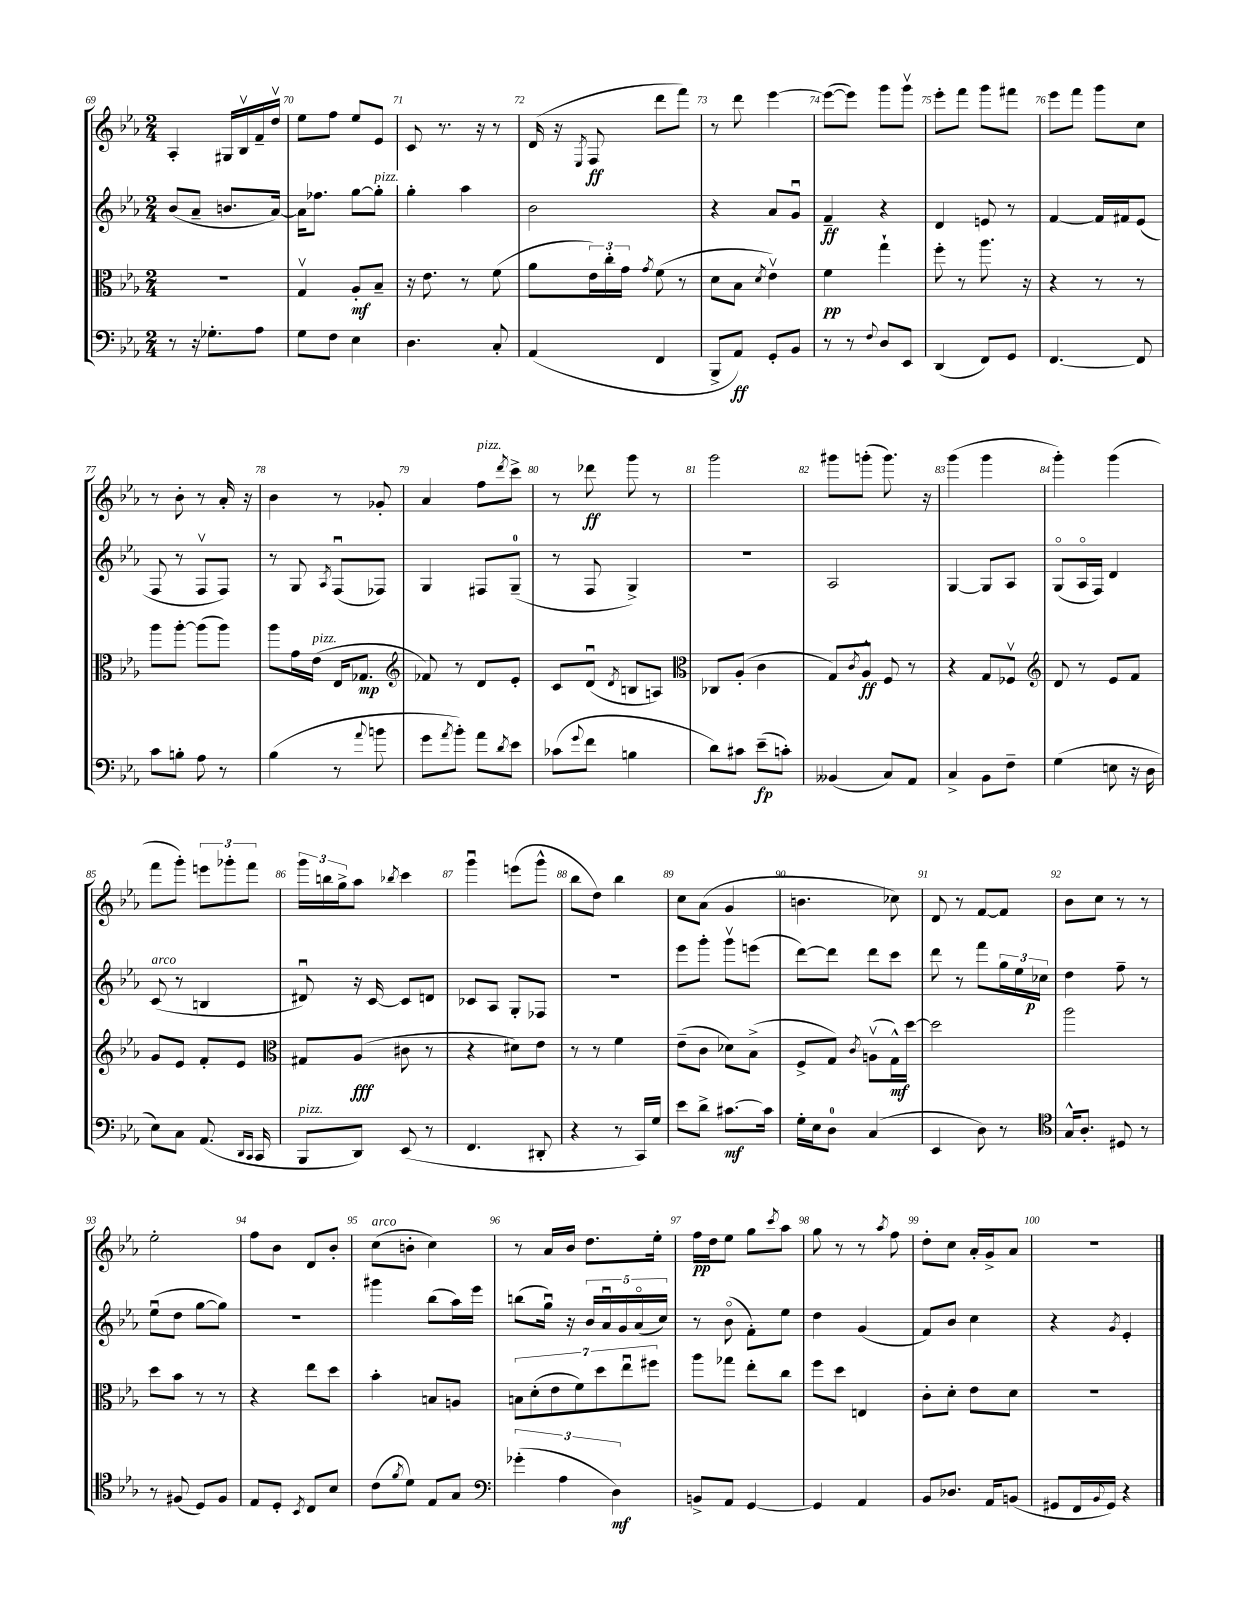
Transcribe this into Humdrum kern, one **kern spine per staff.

**kern	**dynam	**kern	**dynam	**kern	**dynam	**kern	**dynam
*part4	*part4	*part3	*part3	*part2	*part2	*part1	*part1
*staff4	*staff4	*staff3	*staff3	*staff2	*staff2	*staff1	*staff1
*clefF4	*	*clefC3	*	*clefG2	*	*clefG2	*
*k[b-e-a-]	*	*k[b-e-a-]	*	*k[b-e-a-]	*	*k[b-e-a-]	*
*M2/4	*	*M2/4	*	*M2/4	*	*M2/4	*
=69	=69	=69	=69	=69	=69	=69	=69
8r	.	2r	.	(8b-/L	.	4A-'/	.
16r	.	.	.	8a-~/J	.	.	.
8.G-X'\L	.	.	.	.	.	.	.
.	.	.	.	8.bn/L	.	16G#X/LL	.
.	.	.	.	.	.	16B-v/	.
8A-\J	.	.	.	.	.	16f~/	.
.	.	.	.	[16a-/Jk)	.	16ddv/JJ	.
=70	=70	=70	=70	=70	=70	=70	=70
8G\L	.	4Gv/	.	16a-\KL]	.	8ee-\L	.
.	.	.	.	8.ff-X\J	.	.	.
8F\J	.	.	.	.	.	8ff\J	.
4E-\	.	8A-'/L	mf	[8gg\L	.	8ee-/L	.
!	!	!	!	!LO:TX:a:i:t=pizz.	!	!	!
.	.	8B-~/J	.	8gg'\J]	.	8e-/J	.
=71	=71	=71	=71	=71	=71	=71	=71
4.D\	.	16r	.	4gg'\	.	8c/	.
.	.	8.e-\	.	.	.	.	.
.	.	.	.	.	.	8.r	.
.	.	8r	.	4aa-\	.	.	.
.	.	.	.	.	.	16r	.
8C'/	.	(8f\	.	.	.	8r	.
=72	=72	=72	=72	=72	=72	=72	=72
(4AA-/	.	8a-\L	.	2b-\	.	(16d/	.
.	.	.	.	.	.	16r	.
.	.	.	.	.	.	8qE-/	.
.	.	24e-\L)	.	.	.	8F/	ff
.	.	24cc'\	.	.	.	.	.
.	.	24g\JJ	.	.	.	.	.
.	.	8qg/	.	.	.	.	.
4FF/	.	(8f\	.	.	.	8ddd\L	.
.	.	8r	.	.	.	8fff\J)	.
=73	=73	=73	=73	=73	=73	=73	=73
8BBB-^/L	.	8d\L	.	4r	.	8r	.
8AA-/J)	ff	8B-\J	.	.	.	8ddd\	.
.	.	8qd/	.	.	.	.	.
8GG'/L	.	4e-v\)	.	8a-/L	.	[4eee-\	.
8BB-/J	.	.	.	8gu/J	.	.	.
=74	=74	=74	=74	=74	=74	=74	=74
8r	.	4f\	pp	4f~/	ff	(8eee-\L_	.
8r	.	.	.	.	.	8eee-\J])	.
8qqF/	.	.	.	.	.	.	.
8D/L	.	4gg`\	.	4r	.	8ggg\L	.
8EE-/J	.	.	.	.	.	8gggv\J	.
=75	=75	=75	=75	=75	=75	=75	=75
(4DD/	.	8ff'\	.	4d/	.	8eee-'\L	.
.	.	8r	.	.	.	8fff\J	.
8FF/L)	.	8.aa-\	.	8en/	.	8ggg\L	.
8GG/J	.	.	.	8r	.	8fff#X\J	.
.	.	16r	.	.	.	.	.
=76	=76	=76	=76	=76	=76	=76	=76
[4.FF/	.	4r	.	[4f/	.	8eee-\L	.
.	.	.	.	.	.	8fff\J	.
.	.	8r	.	16f/LL]	.	8ggg\L	.
.	.	.	.	16f#X/J	.	.	.
8FF/]	.	8r	.	(8e-/J	.	8cc\J	.
!!LO:LB:g=z
=77	=77	=77	=77	=77	=77	=77	=77
8c\L	.	8aa-\L	.	8F/	.	8r	.
8Bn'\J	.	[8aa-'\J	.	8r	.	8b-'\	.
8A-\	.	(8aa-\L]	.	8Fv/L	.	8r	.
8r	.	8aa-\J)	.	8F/J)	.	16a-'/	.
.	.	.	.	.	.	16r	.
=78	=78	=78	=78	=78	=78	=78	=78
(4B-\	.	8aa-\L	.	8r	.	4b-\	.
.	.	16g\L	.	8G/	.	.	.
!	!	!LO:TX:a:i:t=pizz.	!	!	!	!	!
.	.	(16e-\JJ	.	.	.	.	.
.	.	.	.	8qA-/	.	.	.
8r	.	16E-/KL	.	(8Fu/L	.	8r	.
.	.	8.G-X/J	mp	.	.	.	.
8qqa-/	.	.	.	.	.	.	.
8bn\	.	.	.	8F-X/J)	.	8g-X'/	.
=79	=79	=79	=79	=79	=79	=79	=79
*	*	*clefG2	*	*	*	*	*
8g\L	.	8f-X/)	.	4G/	.	4a-/	.
8qa-/	.	.	.	.	.	.	.
8b-'\J)	.	8r	.	.	.	.	.
!	!	!	!	!	!	!LO:TX:a:i:t=pizz.	!
8a-\L	.	8d/L	.	8F#X/L	.	8ff\L	.
8qd/	.	.	.	.	.	8qddd/	.
8e-\J	.	8e-'/J	.	(8G~/J	.	8ccc^\J	.
=80	=80	=80	=80	=80	=80	=80	=80
(8c-X\L	.	8c/L	.	8r	.	8r	.
8qqg/	.	.	.	.	.	.	.
8f\J	.	(8du/J	.	8F/	.	8ddd-X\	ff
.	.	8qd/	.	.	.	.	.
4Bn\	.	8Bn/L	.	4G^/)	.	8ggg\	.
.	.	8An/J)	.	.	.	8r	.
=81	=81	=81	=81	=81	=81	=81	=81
*	*	*clefC3	*	*	*	*	*
8d\L)	.	8C-X/L	.	2r	.	2ggg\	.
8c#X\J	.	(8A-'/J	.	.	.	.	.
(8e-~\L	fp	4c\	.	.	.	.	.
8cn'\J)	.	.	.	.	.	.	.
=82	=82	=82	=82	=82	=82	=82	=82
(4BB--X/	.	8G/L)	.	2A-/	.	8ggg#X\L	.
.	.	8qc/	.	.	.	.	.
.	.	8A-^^/J	ff	.	.	(8gggn'\J	.
8C/L)	.	8F/	.	.	.	8.ggg\)	.
8AA-/J	.	8r	.	.	.	.	.
.	.	.	.	.	.	16r	.
=83	=83	=83	=83	=83	=83	=83	=83
4C^/	.	4r	.	[4G/	.	(4ggg\	.
8BB-\L	.	8G/L	.	8G/L]	.	4ggg\	.
8F~\J	.	8F-Xv/J	.	8A-/J	.	.	.
=84	=84	=84	=84	=84	=84	=84	=84
*	*	*clefG2	*	*	*	*	*
(4G\	.	8d/	.	(8G/L	.	4ggg'\)	.
.	.	8r	.	16A-/L	.	.	.
.	.	.	.	16F/JJ)	.	.	.
8En\	.	8e-/L	.	4d/	.	(4ggg\	.
16r	.	8f/J	.	.	.	.	.
16D\	.	.	.	.	.	.	.
!!LO:LB:g=z
=85	=85	=85	=85	=85	=85	=85	=85
!	!	!	!	!LO:TX:a:i:t=arco	!	!	!
8E-\L)	.	8g/L	.	(8c/	.	8fff\L	.
8C\J	.	8e-/J	.	8r	.	8ggg'\J)	.
(8.AA-/	.	8f'/L	.	4Bn/	.	12eeen\L	.
.	.	.	.	.	.	12ggg-X'\	.
.	.	8e-/J	.	.	.	.	.
.	.	.	.	.	.	12fff\J	.
16qqDD/LL	.	.	.	.	.	.	.
16qqCC/JJ	.	.	.	.	.	.	.
16CC/	.	.	.	.	.	.	.
=86	=86	=86	=86	=86	=86	=86	=86
*	*	*clefC3	*	*	*	*	*
!LO:TX:a:i:t=pizz.	!	!	!	!	!	!	!
8BBB-/L	.	8G#X/L	.	8d#Xu/)	.	24ggg\LL	.
.	.	.	.	.	.	24bbn\	.
.	.	.	.	.	.	24gg^\J	.
8DD/J)	.	(8A-/J	fff	16r	.	8aa-\J	.
.	.	.	.	[16c/	.	.	.
.	.	.	.	.	.	8qbb-X/	.
(8EE-/	.	8c#X\	.	8c/L]	.	4ccc\	.
8r	.	8r	.	8dn/J	.	.	.
=87	=87	=87	=87	=87	=87	=87	=87
4.FF/	.	4r	.	8c-X/L	.	4gggu\	.
.	.	.	.	8A-/J	.	.	.
.	.	8d#X\L)	.	8G'/L	.	(8eeen\L	.
8DD#X'/	.	8e-\J	.	8F-X/J	.	8ggg^^\J	.
=88	=88	=88	=88	=88	=88	=88	=88
4r	.	8r	.	2r	.	8bb-\L	.
.	.	8r	.	.	.	8dd\J)	.
8r	.	4f\	.	.	.	4bb-\	.
16CC/LL)	.	.	.	.	.	.	.
16G/JJ	.	.	.	.	.	.	.
=89	=89	=89	=89	=89	=89	=89	=89
8e-\L	.	(8e-~\L	.	8eee-\L	.	8cc\L	.
8d^\J	.	8c\J	.	8ggg'\J	.	(8a-\J	.
[8.c#X\L	mf	8d-X\L)	.	8gggv\L	.	4g/	.
.	.	(8B-^\J	.	(8eeen\J	.	.	.
16c#\Jk]	.	.	.	.	.	.	.
=90	=90	=90	=90	=90	=90	=90	=90
16G'\LL	.	8F^/L	.	[8ddd\L)	.	4.bn\	.
16E-\J	.	.	.	.	.	.	.
8D\J	.	8G/J)	.	8ddd\J]	.	.	.
.	.	8qc/	.	.	.	.	.
(4C/	.	(8Anv\L	.	8ddd\L	.	.	.
.	.	16G^^\L)	mf	8ccc\J	.	8cc-X\)	.
.	.	[16dd\JJ	.	.	.	.	.
=91	=91	=91	=91	=91	=91	=91	=91
4EE-/	.	2dd\]	.	8ddd\	.	8d/	.
.	.	.	.	8r	.	8r	.
8D\)	.	.	.	8fff\L	.	[8f/L	.
8r	.	.	.	24gg\L	.	8f/J]	.
.	.	.	.	24ee-\	.	.	.
.	.	.	.	24cc-X\JJ	p	.	.
=92	=92	=92	=92	=92	=92	=92	=92
*clefC4	*	*	*	*	*	*	*
16G^^/KL	.	2aa-\	.	4dd\	.	8b-\L	.
8.A-'/J	.	.	.	.	.	.	.
.	.	.	.	.	.	8cc\J	.
8D#X/	.	.	.	8ff~\	.	8r	.
8r	.	.	.	8r	.	8r	.
!!LO:LB:g=z
=93	=93	=93	=93	=93	=93	=93	=93
8r	.	8dd\L	.	(8ee-u\L	.	2ee-'\	.
(8F#X/	.	8b-\J	.	8dd\J	.	.	.
8D/L)	.	8r	.	[8gg\L	.	.	.
8F#/J	.	8r	.	8gg\J])	.	.	.
=94	=94	=94	=94	=94	=94	=94	=94
8E-/L	.	4r	.	2r	.	8ff\L	.
8D'/J	.	.	.	.	.	8b-\J	.
8qBB-/	.	.	.	.	.	.	.
8C/L	.	8ee-\L	.	.	.	8d/L	.
8B-/J	.	8dd\J	.	.	.	8b-'/J	.
=95	=95	=95	=95	=95	=95	=95	=95
!	!	!	!	!	!	!LO:TX:a:i:t=arco	!
(8c\L	.	4b-'\	.	4ggg#X\	.	(8cc\L	.
8qf/	.	.	.	.	.	.	.
8d\J)	.	.	.	.	.	8bn'\J	.
8E-/L	.	8Bn/L	.	(8bb-\L	.	4cc\)	.
8G/J	.	8An/J	.	16aa-\L)	.	.	.
.	.	.	.	16eee-\JJ	.	.	.
=96	=96	=96	=96	=96	=96	=96	=96
*clefF4	*	*	*	*	*	*	*
(6g-X'\	.	14Bn\L	.	(8bbn\L	.	8r	.
.	.	(14d'\	.	.	.	.	.
.	.	.	.	16ggu\Jk)	.	16a-/LL	.
.	.	14e-\	.	.	.	.	.
6A-\	.	.	.	.	.	.	.
.	.	.	.	16r	.	16b-/JJ	.
.	.	14f\)	.	.	.	.	.
.	.	.	.	20b-/LL	.	8.dd\L	.
.	.	14dd\	.	.	.	.	.
.	.	.	.	20a-u/	.	.	.
6D\)	mf	.	.	.	.	.	.
.	.	.	.	20g/	.	.	.
.	.	14ee-u\	.	.	.	.	.
.	.	.	.	(20a-/	.	.	.
.	.	14ff#X\J	.	.	.	.	.
.	.	.	.	.	.	16ee-'\Jk	.
.	.	.	.	20cc/JJ)	.	.	.
=97	=97	=97	=97	=97	=97	=97	=97
8BBn^/L	.	8aa-\L	.	8r	.	16ff\LL	pp
.	.	.	.	.	.	16dd\J	.
8AA-/J	.	8gg-X\J	.	(8b-\	.	8ee-\J	.
[4GG/	.	8ee-'\L	.	8f'\L)	.	8gg\L	.
.	.	.	.	.	.	8qccc/	.
.	.	8cc\J	.	8ee-\J	.	8aa-\J	.
=98	=98	=98	=98	=98	=98	=98	=98
4GG/]	.	8ff\L	.	4dd\	.	8gg\	.
.	.	8dd\J	.	.	.	8r	.
4AA-/	.	4En/	.	(4g/	.	8r	.
.	.	.	.	.	.	8qaa-/	.
.	.	.	.	.	.	8ff\	.
=99	=99	=99	=99	=99	=99	=99	=99
8BB-/L	.	8c'\L	.	8f/L)	.	8dd'\L	.
8.D-X/J	.	8d'\J	.	8b-/J	.	8cc\J	.
.	.	8e-\L	.	4cc\	.	16a-'/LL	.
16AA-/KL	.	.	.	.	.	16g^/J	.
(8BBn/J	.	8d\J	.	.	.	8a-/J	.
=100	=100	=100	=100	=100	=100	=100	=100
8GG#X/L	.	2r	.	4r	.	2r	.
16FF/L	.	.	.	.	.	.	.
8qqBB-/	.	.	.	.	.	.	.
16GG#/JJ)	.	.	.	.	.	.	.
.	.	.	.	8qg/	.	.	.
4r	.	.	.	4e-'/	.	.	.
==	==	==	==	==	==	==	==
*-	*-	*-	*-	*-	*-	*-	*-
